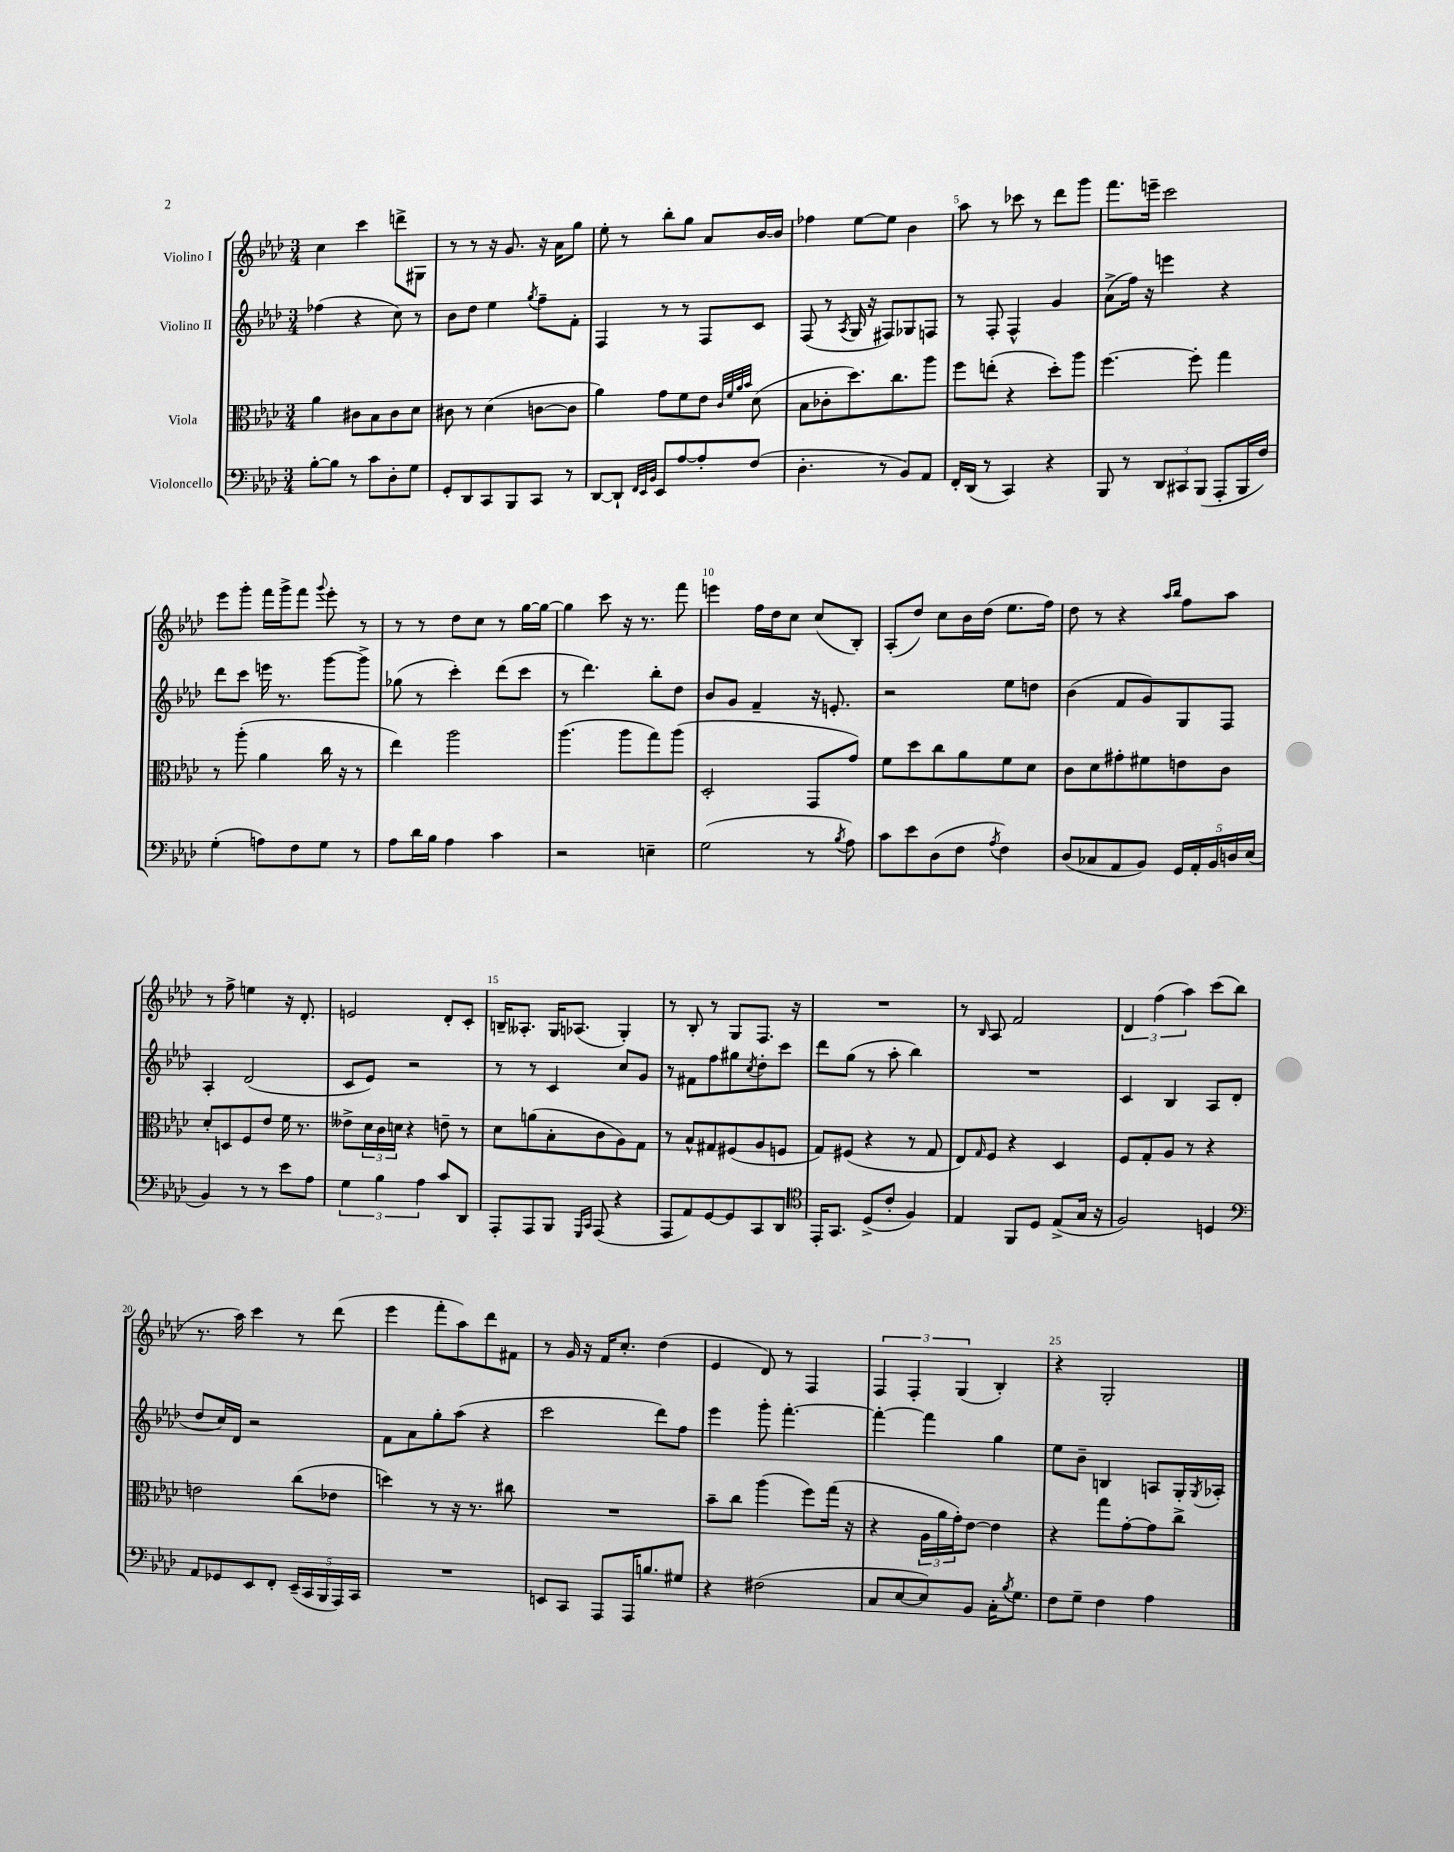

**kern	**kern	**kern	**kern
*part4	*part3	*part2	*part1
*staff4	*staff3	*staff2	*staff1
*I"Violoncello	*I"Viola	*I"Violino II	*I"Violino I
*clefF4	*clefC3	*clefG2	*clefG2
*k[b-e-a-d-]	*k[b-e-a-d-]	*k[b-e-a-d-]	*k[b-e-a-d-]
*M3/4	*M3/4	*M3/4	*M3/4
=1	=1	=1	=1
[8B-'\L	4a-\	(4ff-X\	4cc\
8B-\J]	.	.	.
8r	8c#X\L	4r	4ccc\
8c\L	8B-\	.	.
8D-'\	8c#\	8cc\)	8dddn^\L
8G\J	8d-\J	8r	8G#X\J
=2	=2	=2	=2
8GG'/L	8c#X\	8b-\L	8r
8DD-/	8r	8dd-\J	8r
8CC/	(4d-\	4ee-\	16r
.	.	.	8.g/
8BBB-/	.	.	.
.	.	8qgg/	.
8CC/J	[8cn\L	8ff~\L	16r
.	.	.	16a-\KL
8r	8c\J]	8f'\J	8gg\J
=3	=3	=3	=3
[8DD-/L	4a-\)	4F/	8ee-'\
8DD-`/J]	.	.	8r
32qqFF/LLL	.	.	.
32qqEE-/	.	.	.
32qqBB-/JJJ	.	.	.
8EE-/L	8g\L	8r	8bb-'\L
[8A-/	8f\	8r	8gg\J
8A-'/]	8e-\J	8F/L	8a-/L
.	32qqc/LLL	.	.
.	32qqf/	.	.
.	32qqa-/	.	.
.	32qqb-/JJJ	.	.
(8F/J	(8d-\	8c/J	[16b-/L
.	.	.	16b-/JJ]
=4	=4	=4	=4
4.D-'\	8B-\L	(8F/	4ff-X\
.	8c-X'\	8r	.
.	.	8qA-/	.
.	8.dd-\)	16G/	[8ee-\L
.	.	16r	.
8r	.	8F#X/L)	8ee-\J]
.	8.cc\	.	.
8BB-/L)	.	8G-X/	4b-\
8AA-/J	8aa-\J	8Fn/J	.
=5	=5	=5	=5
16FF'/LL	8ff\L	8r	8aa-\
(16DD-/JJ	.	.	.
8r	(8een'\J	8F'/	8r
4CC/)	4r	4F^^/	8ccc-X\
.	.	.	8r
4r	8dd-'\L)	4g/	8ddd-\L
.	8aa-\J	.	8ggg\J
=6	=6	=6	=6
8BBB-/	[4.ff\	(8a-^\L	8.fff\L
8r	.	16ff\Jk)	.
.	.	16r	16eeen~\Jk
12DD-/L	.	4eeen\	2ccc\
12CC#X/	.	.	.
.	8ff'\]	.	.
(12BBB-/J	.	.	.
8AAA-'/L	4gg\	4r	.
16BBB-/L	.	.	.
16F/JJ)	.	.	.
!!LO:LB:g=z
=7	=7	=7	=7
(4G'\	8r	8ddd-\L	8eee-\L
.	(8aa-'\	8ccc\J	8ggg'\J
8An\L)	4a-\	16eeen\	16fff\LL
.	.	8.r	16ggg^\J
8F\	.	.	8fff\J
.	.	.	8qqggg/
8G\J	16cc\	[8ggg\L	8eee-'\
.	16r	.	.
8r	8r	8ggg^\J]	8r
=8	=8	=8	=8
8A-\L	4ee-\)	(8gg-X\	8r
16d-\L	.	8r	8r
16B-\JJ	.	.	.
4A-\	2aa-\	4ccc'\)	8dd-\L
.	.	.	8cc\J
4c\	.	(8ddd-\L	8r
.	.	8ccc\J	[16gg\LL
.	.	.	16gg\JJ_
=9	=9	=9	=9
2r	(4.aa-\	8r	4gg\]
.	.	4.ddd-\)	.
.	.	.	8ccc\
.	8aa-\L	.	16r
.	.	.	8.r
4En~\	8gg\)	8bb-'\L	.
.	(8aa-\J	8dd-\J	8fff\
=10	=10	=10	=10
(2G\	2D-'/	8b-/L	4eeen\
.	.	8g/J	.
.	.	4f~/	16ff\LL
.	.	.	16dd-\J
.	.	.	8cc\J
8r	8GG/L	16r	(8cc/L
.	.	8.en'/	.
8qB-/	.	.	.
8A-\)	8g/J)	.	8B-'/J)
=11	=11	=11	=11
8c\L	8f\L	2r	(8A-'/L
8e-\	8dd-\	.	8dd-/J)
(8D-\	8cc\	.	8cc\L
8F\J	8a-\	.	16b-\L
.	.	.	(16dd-\JJ
8qA-/	.	.	.
4F\)	8f\	8ee-\L	8.ee-\L
.	8d-\J	8ddn\J	.
.	.	.	16ff\Jk)
=12	=12	=12	=12
(8D-/L	8c\L	(4b-\	8dd-\
8C-X/	8d-\	.	8r
8AA-/	8g#X'\	8f/L	4r
8BB-/J)	8f#X\	8g/)	.
.	.	.	16qqaa-/LL
.	.	.	16qqbb-/JJ
20GG/LL	8en\	8G/	8ff\L
20AA-'/	.	.	.
20BB-/	.	.	.
.	8c\J	8F/J	8aa-\J
20Dn/	.	.	.
(20E-/JJ	.	.	.
!!LO:LB:g=z
=13	=13	=13	=13
4BB-/)	8d-'/L	4A-'/	8r
.	8Dn/	.	8ff^\
8r	8F/	(2d-/	4een\
8r	8e-/J	.	.
8e-\L	16f\	.	16r
.	8.r	.	8.d-'/
8A-\J	.	.	.
=14	=14	=14	=14
6G\	8e--X^\L	8c/L	2en/
.	24d-\L	8e-/J)	.
6B-\	24c\	.	.
.	24dn\JJ	.	.
.	4r	2r	.
6A-\	.	.	.
8c/L	8en~\	.	8d-'/L
8DD-/J	8r	.	8c'/J
=15	=15	=15	=15
8AAA-'/L	8d-\L	8r	16Bn~/KL
.	.	.	8.A--X'/J
8AAA-/	(8an\	8r	.
8BBB-/J	8B-'\	4c/	16G/KL
.	.	.	(8.A-X/J
16qqGGG/LL	.	.	.
16qqCC/JJ	.	.	.
(8AAA-/	8c\	.	.
4r	8A-\)	8cc/L	4G'/)
.	8G\J	8g/J	.
=16	=16	=16	=16
8AAA-/L	8r	8r	8r
8AA-/)	8B-^^/L	8f#X\L	8B-'/
[8GG/	8G#X/	8ff\	8r
8GG/]	(8F#X/	8gg#X\	8G/L
.	.	8qcc/	.
8CC/	8A-/	8dd-'\	8.F/J
8DD-/J	8Fn/J	8ccc\J	.
.	.	.	16r
=17	=17	=17	=17
*clefC4	*	*	*
16EE-'/KL	8G/L)	8ddd-\L	2.r
8.GG/J	.	.	.
.	(8F#X/J	(8gg\J	.
(8D-^/L	4r	8r	.
8c'/J	.	8aa-'\	.
4F/)	8r	4bb-\)	.
.	8G/	.	.
=18	=18	=18	=18
4E-/	8E-/L)	2.r	8r
.	16qqG/	.	16qqB-/
.	8F/J	.	8A-/
8FF/L	4r	.	2f/
8D-/J	.	.	.
(8E-^/L	4D-/	.	.
16G/Jk	.	.	.
16r	.	.	.
=19	=19	=19	=19
2F/)	8F/L	4c/	6d-/
.	8G'/	.	.
.	.	.	(6ff\
.	8A-/J	4B-/	.
.	.	.	6aa-\)
.	8r	.	.
4Dn/	4r	8A-/L	(8ccc\L
.	.	(8d-/J	8bb-\J
!!LO:LB:g=z
=20	=20	=20	=20
*clefF4	*	*	*
8AA-/L	2en\	8dd-/L	8.r
8GG-X/	.	16cc/L)	.
.	.	16d-/JJ	16aa-\)
8EE-/	.	2r	4ccc\
8FF'/J	.	.	.
(20EE-~/LL	(8cc\L	.	8r
20CC/	.	.	.
20BBB-/	.	.	.
.	8e-X\J	.	(8ddd-\
20AAA-/)	.	.	.
20CC/JJ	.	.	.
=21	=21	=21	=21
2.r	4ddn\)	8f\L	4eee-\
.	.	8a-\	.
.	8r	8gg'\	8fff'\L
.	16r	(8aa-\J	8aa-\)
.	8.r	.	.
.	.	4r	8ddd-\
.	8cc#X\	.	8f#X\J
=22	=22	=22	=22
8EEn/L	2.r	2ccc\	8r
8CC/J	.	.	16g/
.	.	.	16r
8AAA-/L	.	.	16f/KL
.	.	.	8.cc'/J
16AAA-/K	.	.	.
8.Bn/	.	.	.
.	.	8ddd-\L)	(4dd-\
8G#X/J	.	8ff\J	.
=23	=23	=23	=23
4r	8b-~\L	4eee-\	4e-/
.	8cc\J	.	.
(2F#X\	(4aa-\	8ggg'\	8d-/)
.	.	[4.fff'\	8r
.	8ff\L)	.	4F/
.	(16gg\Jk	.	.
.	16r	.	.
=24	=24	=24	=24
8C/L	4r	4fff'\_	6F/
[8E-/	.	.	.
.	.	.	6F'/
8E-/])	24A-\LL	4fff\]	.
.	24a-\	.	.
.	24g'\J)	.	(6G/
8BB-/J	[8e-\J	.	.
16C'\KL	4e-\]	4gg\	4B-'/)
8qB-/	.	.	.
8.G\J	.	.	.
=25	=25	=25	=25
8F\L	4r	8ee-\L	4r
8G~\J	.	8b-~\J	.
4F\	8gg\L	4Bn/	2G'/
.	[8g'\	.	.
4A-\	8g\]	8An/L	.
.	8cc^\J	16G'/L	.
.	.	8qG/	.
.	.	16A-X'/JJ	.
==	==	==	==
*-	*-	*-	*-
